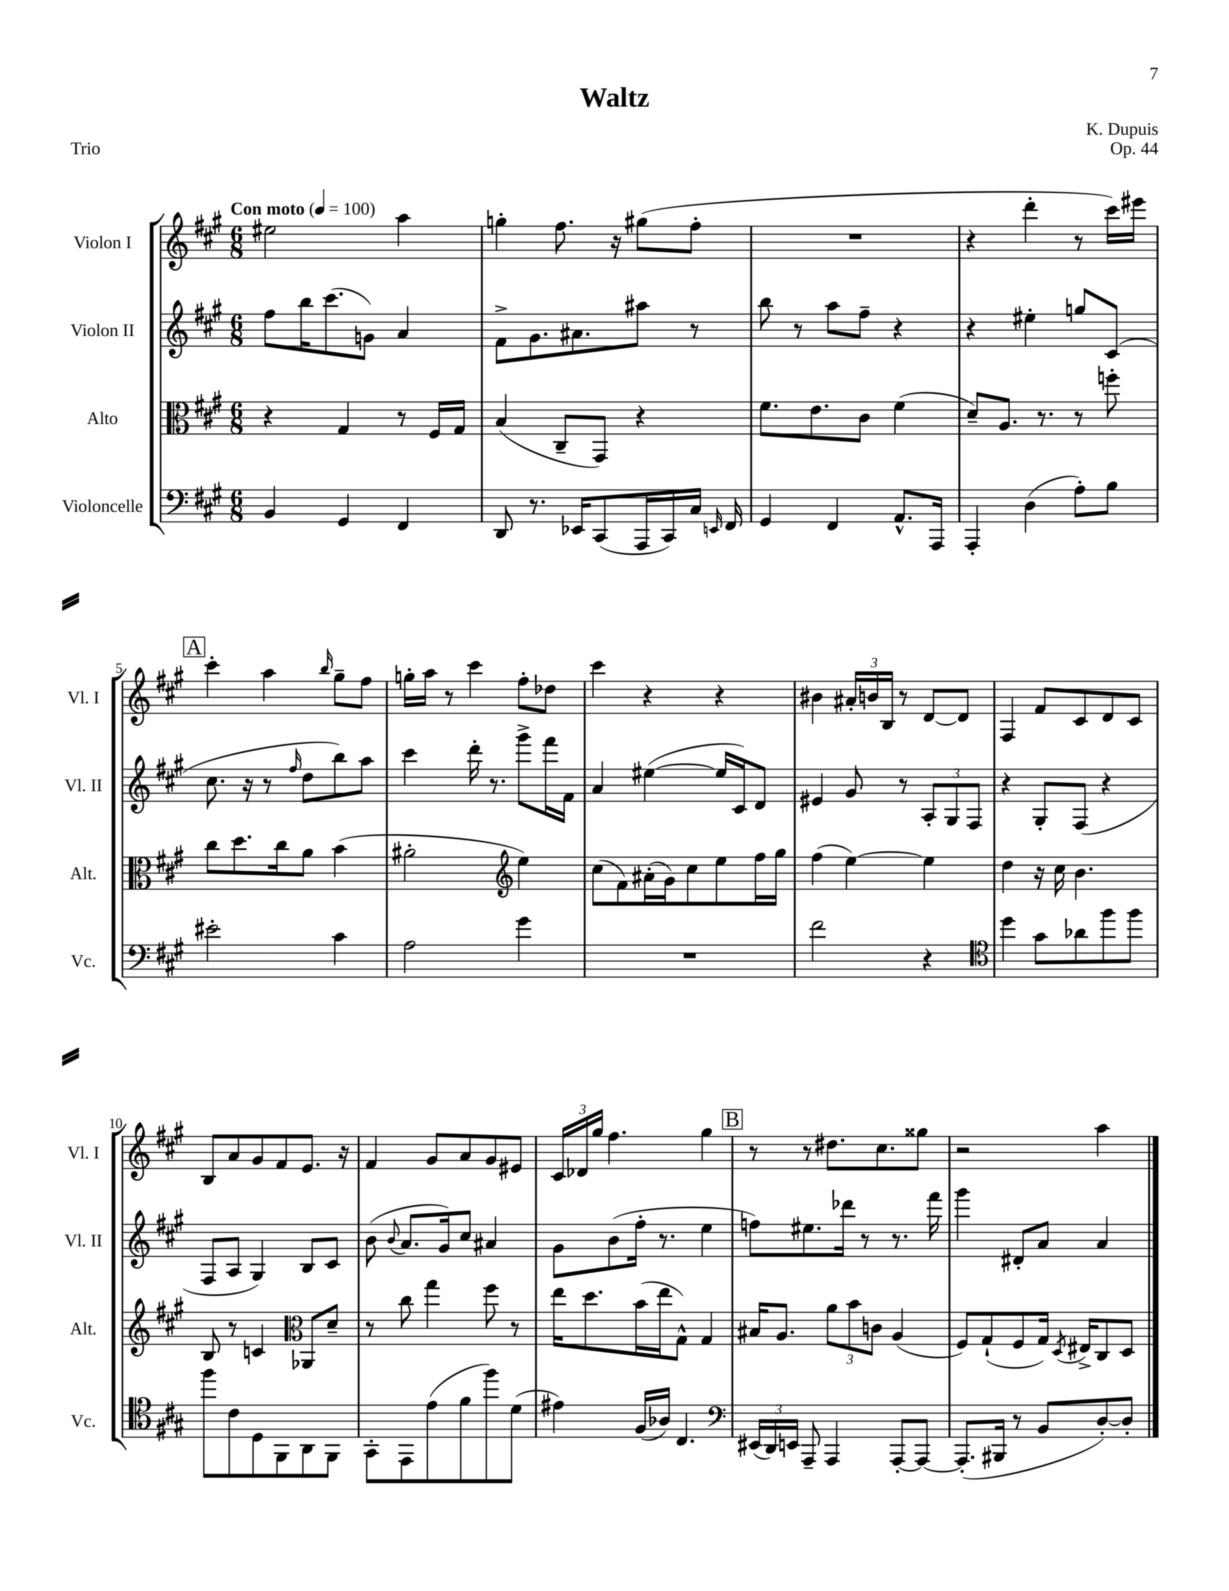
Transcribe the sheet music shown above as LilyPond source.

\header { title = "Waltz" composer = "K. Dupuis" opus = "Op. 44" piece = "Trio" }
<<
\new StaffGroup <<
\new Staff = "s0" \with { instrumentName = "Violon I" shortInstrumentName = "Vl. I" } {
    \clef treble \key a \major \numericTimeSignature \time 6/8 \tempo "Con moto" 4 = 100
    \autoBeamOff eis''2 a''4 |
    g''4-. fis''8. r16 gis''8[( fis''8]-. |
    R2. |
    r4 d'''4-. r8 cis'''16[) eis'''16] |
    \mark \markup { \box "A" } cis'''4-. a''4 \grace { b''16 } gis''8[-- fis''8] |
    g''16[-. a''16] r8 cis'''4 fis''8[-. des''8] |
    cis'''4 r4 r4 |
    bis'4 \tuplet 3/2 { ais'16[-. b'16 b16] } r8 d'8[~ d'8] |
    fis4 fis'8[ cis'8 d'8 cis'8] |
    b8[ a'8 gis'8 fis'8 e'8.] r16 |
    fis'4 gis'8[ a'8 gis'8 eis'8] |
    \tuplet 3/2 { cis'16[ des'16 gis''16] } fis''4. gis''4 |
    \mark \markup { \box "B" } r8 r8 dis''8.[ cis''8. gisis''8] |
    r2 a''4 \bar "|." |
}
\new Staff = "s1" \with { instrumentName = "Violon II" shortInstrumentName = "Vl. II" } {
    \clef treble \key a \major \numericTimeSignature \time 6/8
    \autoBeamOff fis''8[ b''16 cis'''8.( g'8]) a'4 |
    fis'8[-> gis'8. ais'8. ais''8] r8 |
    b''8 r8 a''8[ fis''8]-- r4 |
    r4 eis''4-. g''8[ cis'8]( |
    \mark \markup { \box "A" } cis''8. r16 r8 \grace { fis''16 } d''8[ b''8) a''8] |
    cis'''4 d'''16-. r8. gis'''8[-> fis'''16 fis'16] |
    a'4 eis''4~( eis''16[ cis'16) d'8] |
    eis'4 gis'8 r8 \tuplet 3/2 { a8[-. gis8 fis8] } |
    r4 gis8[-. fis8]( r4 |
    fis8[ a8] gis4) b8[ cis'8] |
    b'8( \appoggiatura { b'8 } a'8.[ gis'16) cis''8] ais'4 |
    gis'8[ b'8( fis''16]-. r8. e''4 |
    \mark \markup { \box "B" } f''8[) eis''8. des'''16] r8 r8. fis'''16 |
    gis'''4 dis'8[-. a'8] a'4 \bar "|." |
}
\new Staff = "s2" \with { instrumentName = "Alto" shortInstrumentName = "Alt." } {
    \clef alto \key a \major \numericTimeSignature \time 6/8
    \autoBeamOff r4 gis4 r8 fis16[ gis16] |
    b4( cis8[-- gis,8]) r4 |
    fis'8.[ e'8. cis'8] fis'4( |
    d'8[--) a8.] r8. r8 f''8-. |
    \mark \markup { \box "A" } cis''8[ d''8. cis''16 a'8] b'4( |
    ais'2-. \clef treble e''4) |
    cis''8[( fis'8) ais'16-.( gis'16) cis''8 e''8 fis''16 gis''16] |
    fis''4( e''4~) e''4 |
    d''4 r16 cis''16 b'4. |
    b8 r8 c'4 \clef alto aes,8[ d'8]-- |
    r8 cis''8 gis''4 fis''8 r8 |
    e''16[ d''8. b'16( e''16 gis8]-^) gis4 |
    \mark \markup { \box "B" } bis16[ a8.] \tuplet 3/2 { a'8[ b'8 c'8] } a4( |
    fis8[) gis8-!( fis8 gis16]) \acciaccatura { d8 } eis16[-> cis8 d8] \bar "|." |
}
\new Staff = "s3" \with { instrumentName = "Violoncelle" shortInstrumentName = "Vc." } {
    \clef bass \key a \major \numericTimeSignature \time 6/8
    \autoBeamOff b,4 gis,4 fis,4 |
    d,8 r8. ees,16[ cis,8( a,,16 cis,16) cis16] \grace { e,16 } fis,16 |
    gis,4 fis,4 a,8.[-^ a,,16] |
    a,,4-. d4( a8[-.) b8] |
    \mark \markup { \box "A" } eis'2-. cis'4 |
    a2 gis'4 |
    R2. |
    fis'2 r4 |
    \clef tenor d''4 gis'8[ aes'8 fis''8 fis''8] |
    fis''8[ cis'8 d8 fis,8 a,8 fis,8] |
    gis,8[-. e,8 e'8( fis'8 fis''8) d'8]( |
    eis'4) fis16[( aes16]) cis4. |
    \mark \markup { \box "B" } \clef bass \tuplet 3/2 { eis,16[( d,16) e,16] } a,,8-- a,,4 a,,8[~-. a,,8]~ |
    a,,8.[-.( bis,,16] r8 b,8[ d8~-.) d8]-. \bar "|." |
}
>>
>>
